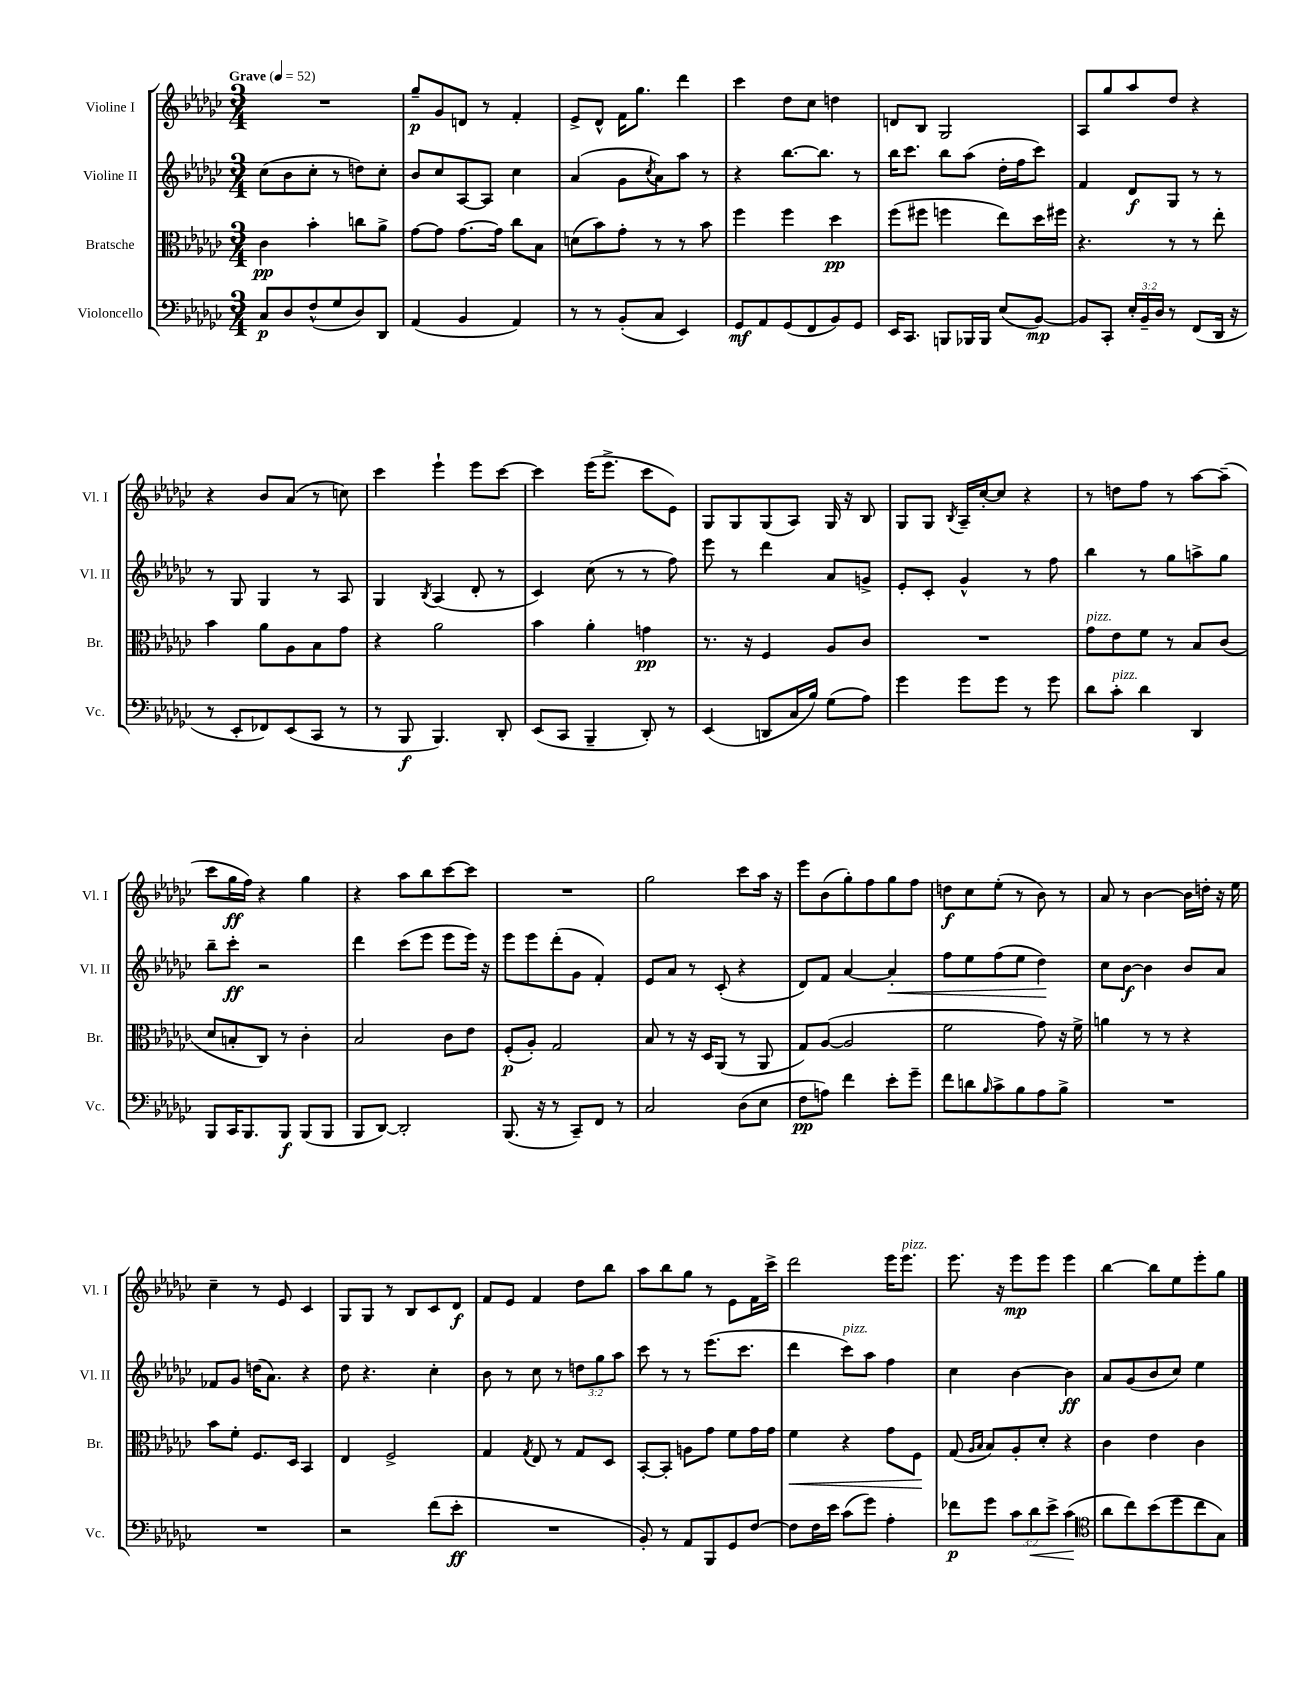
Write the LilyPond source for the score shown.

<<
\new StaffGroup <<
\new Staff = "s0" \with { instrumentName = "Violine I" shortInstrumentName = "Vl. I" } {
    \clef treble \key ges \major \numericTimeSignature \time 3/4 \tempo "Grave" 4 = 52
    R2. |
    ges''8--\p ges'8 d'8 r8 f'4-. |
    ees'8-> des'8-^ f'16 ges''8. des'''4 |
    ces'''4 des''8 ces''8 d''4 |
    d'8 bes8 ges2 |
    aes8 ges''8 aes''8 des''8 r4 |
    r4 bes'8 aes'8( r8 c''8) |
    ces'''4 ees'''4-! ees'''8 ces'''8~ |
    ces'''4 ees'''16( ees'''8.-> ces'''8 ees'8) |
    ges8 ges8 ges8( aes8) ges16 r16 bes8 |
    ges8 ges8 \acciaccatura { bes8 } aes16-- ces''16~-. ces''8 r4 |
    r8 d''8 f''8 r8 aes''8~ aes''8--( |
    ces'''8 ges''16\ff f''16) r4 ges''4 |
    r4 aes''8 bes''8 ces'''8~ ces'''8 |
    R2. |
    ges''2 ces'''8 aes''16 r16 |
    ees'''8 bes'8( ges''8-.) f''8 ges''8 f''8 |
    d''8\f ces''8 ees''8-.( r8 bes'8) r8 |
    aes'8 r8 bes'4~ bes'16 d''16-. r16 ees''16 |
    ces''4-- r8 ees'8 ces'4 |
    ges8 ges8 r8 bes8 ces'8 des'8\f |
    f'8 ees'8 f'4 des''8 bes''8 |
    aes''8 bes''8 ges''8 r8 ees'8 f'16 ces'''16-> |
    des'''2 ees'''16 ees'''8.^\markup { \italic "pizz." } |
    ees'''8. r16 ees'''8\mp ees'''8 ees'''4 |
    bes''4~ bes''8 ees''8 ees'''8-. ges''8 \bar "|." |
}
\new Staff = "s1" \with { instrumentName = "Violine II" shortInstrumentName = "Vl. II" } {
    \clef treble \key ges \major \numericTimeSignature \time 3/4 \override Staff.TupletNumber.text = #tuplet-number::calc-fraction-text
    ces''8( bes'8 ces''8-. r8 d''8) ces''8-. |
    bes'8 ces''8 aes8~ aes8 ces''4 |
    aes'4( ges'8 \acciaccatura { ces''8 } aes'8) aes''8 r8 |
    r4 bes''8.~ bes''8. r8 |
    bes''16 ces'''8. bes''8 aes''8( des''16-. f''16 ces'''8) |
    f'4 des'8\f ges8 r8 r8 |
    r8 ges8 ges4 r8 aes8 |
    ges4 \acciaccatura { bes8 } aes4( des'8-. r8 |
    ces'4) ces''8( r8 r8 f''8) |
    ees'''8 r8 des'''4 aes'8 g'8-> |
    ees'8-. ces'8-. ges'4-^ r8 f''8 |
    bes''4 r8 ges''8 a''8-> ges''8 |
    bes''8-- ces'''8-.\ff r2 |
    des'''4 ces'''8( ees'''8 ees'''8 ees'''16) r16 |
    ees'''8 ees'''8 des'''8-.( ges'8 f'4-.) |
    ees'8 aes'8 r8 ces'8-.( r4 |
    des'8) f'8 aes'4~ aes'4-.\< |
    f''8 ees''8 f''8( ees''8 des''4\!) |
    ces''8 bes'8~\f bes'4 bes'8 aes'8 |
    fes'8 ges'8 d''16( aes'8.) r4 |
    des''8 r4. ces''4-. |
    bes'8 r8 ces''8 r8 \tuplet 3/2 { d''8 ges''8 aes''8 } |
    ces'''8 r8 r8 ees'''8.( ces'''8. |
    des'''4 ces'''8^\markup { \italic "pizz." }) aes''8 f''4 |
    ces''4 bes'4~ bes'4\ff |
    aes'8 ges'8( bes'8 ces''8) ees''4 \bar "|." |
}
\new Staff = "s2" \with { instrumentName = "Bratsche" shortInstrumentName = "Br." } {
    \clef alto \key ges \major \numericTimeSignature \time 3/4
    ces'4\pp bes'4-. c''8 aes'8-> |
    ges'8~ ges'8 ges'8.~ ges'16 ces''8 bes8 |
    d'8( bes'8) ges'8-. r8 r8 bes'8 |
    f''4 f''4 des''4\pp |
    f''8( fis''8 f''4 ees''8) des''16 fis''16 |
    r4. r8 r8 ees''8-. |
    bes'4 aes'8 aes8 bes8 ges'8 |
    r4 aes'2 |
    bes'4 aes'4-. g'4\pp |
    r8. r16 f4 aes8 ces'8 |
    R2. |
    ges'8^\markup { \italic "pizz." } ees'8 f'8 r8 bes8 ces'8( |
    des'8 b8-. ces8) r8 ces'4-. |
    bes2 ces'8 ees'8 |
    f8-.\p( aes8-.) ges2 |
    bes8 r8 r16 des16 aes,8( r8 aes,8 |
    ges8) aes8~( aes2 |
    f'2 ges'8) r16 f'16-> |
    a'4 r8 r8 r4 |
    bes'8 f'8-. f8. des16 bes,4 |
    ees4 f2-> |
    ges4 \acciaccatura { ges8 } ees8 r8 ges8 des8 |
    bes,8~-. bes,8-. a8 ges'8 f'8 ges'16 ges'16 |
    f'4\< r4 ges'8 f8\! |
    ges8( \grace { aes16 bes16 } bes8) aes8-. des'8-. r4 |
    ces'4 ees'4 ces'4 \bar "|." |
}
\new Staff = "s3" \with { instrumentName = "Violoncello" shortInstrumentName = "Vc." } {
    \clef bass \key ges \major \numericTimeSignature \time 3/4 \override Staff.TupletNumber.text = #tuplet-number::calc-fraction-text
    ces8\p des8 f8-^( ges8 des8) des,8 |
    aes,4( bes,4 aes,4) |
    r8 r8 bes,8-.( ces8 ees,4) |
    ges,8\mf aes,8 ges,8( f,8 bes,8) ges,8 |
    ees,16 ces,8. b,,8 bes,,16 bes,,16 ees8( bes,8~\mp) |
    bes,8 ces,8-. \tuplet 3/2 { ees16-. bes,16-- des16 } r8 f,8( des,16 r16 |
    r8 ees,8-. fes,8) ees,8( ces,8 r8 |
    r8 bes,,8\f bes,,4.) des,8-. |
    ees,8( ces,8 bes,,4-- des,8-.) r8 |
    ees,4( d,8 ces16 bes16) ges8( aes8) |
    ges'4 ges'8 ges'8 r8 ges'8 |
    des'8 ces'8-.^\markup { \italic "pizz." } des'4 des,4 |
    bes,,8 ces,16 bes,,8. bes,,8\f bes,,8( bes,,8 |
    bes,,8 des,8~) des,2-. |
    bes,,8.( r16 r8 ces,8--) f,8 r8 |
    ces2 des8( ees8 |
    f8\pp a8) f'4 ees'8-. ges'8-- |
    f'8 d'8 \grace { bes16 } ces'8-> bes8 aes8 bes8-> |
    R2. |
    R2. |
    r2 f'8( ees'8-.\ff |
    R2. |
    bes,8-.) r8 aes,8 bes,,8 ges,8 f8~ |
    f8 f16 ees'16 ces'8( ges'8) aes4-. |
    fes'8\p ges'8 \tuplet 3/2 { ces'8 des'8\< ees'8-> } ces'4\!( |
    \clef tenor aes'8 ces''8) bes'8( des''8 ces''8 ges8) \bar "|." |
}
>>
>>
\layout { \context { \Score \remove "Bar_number_engraver" } }
